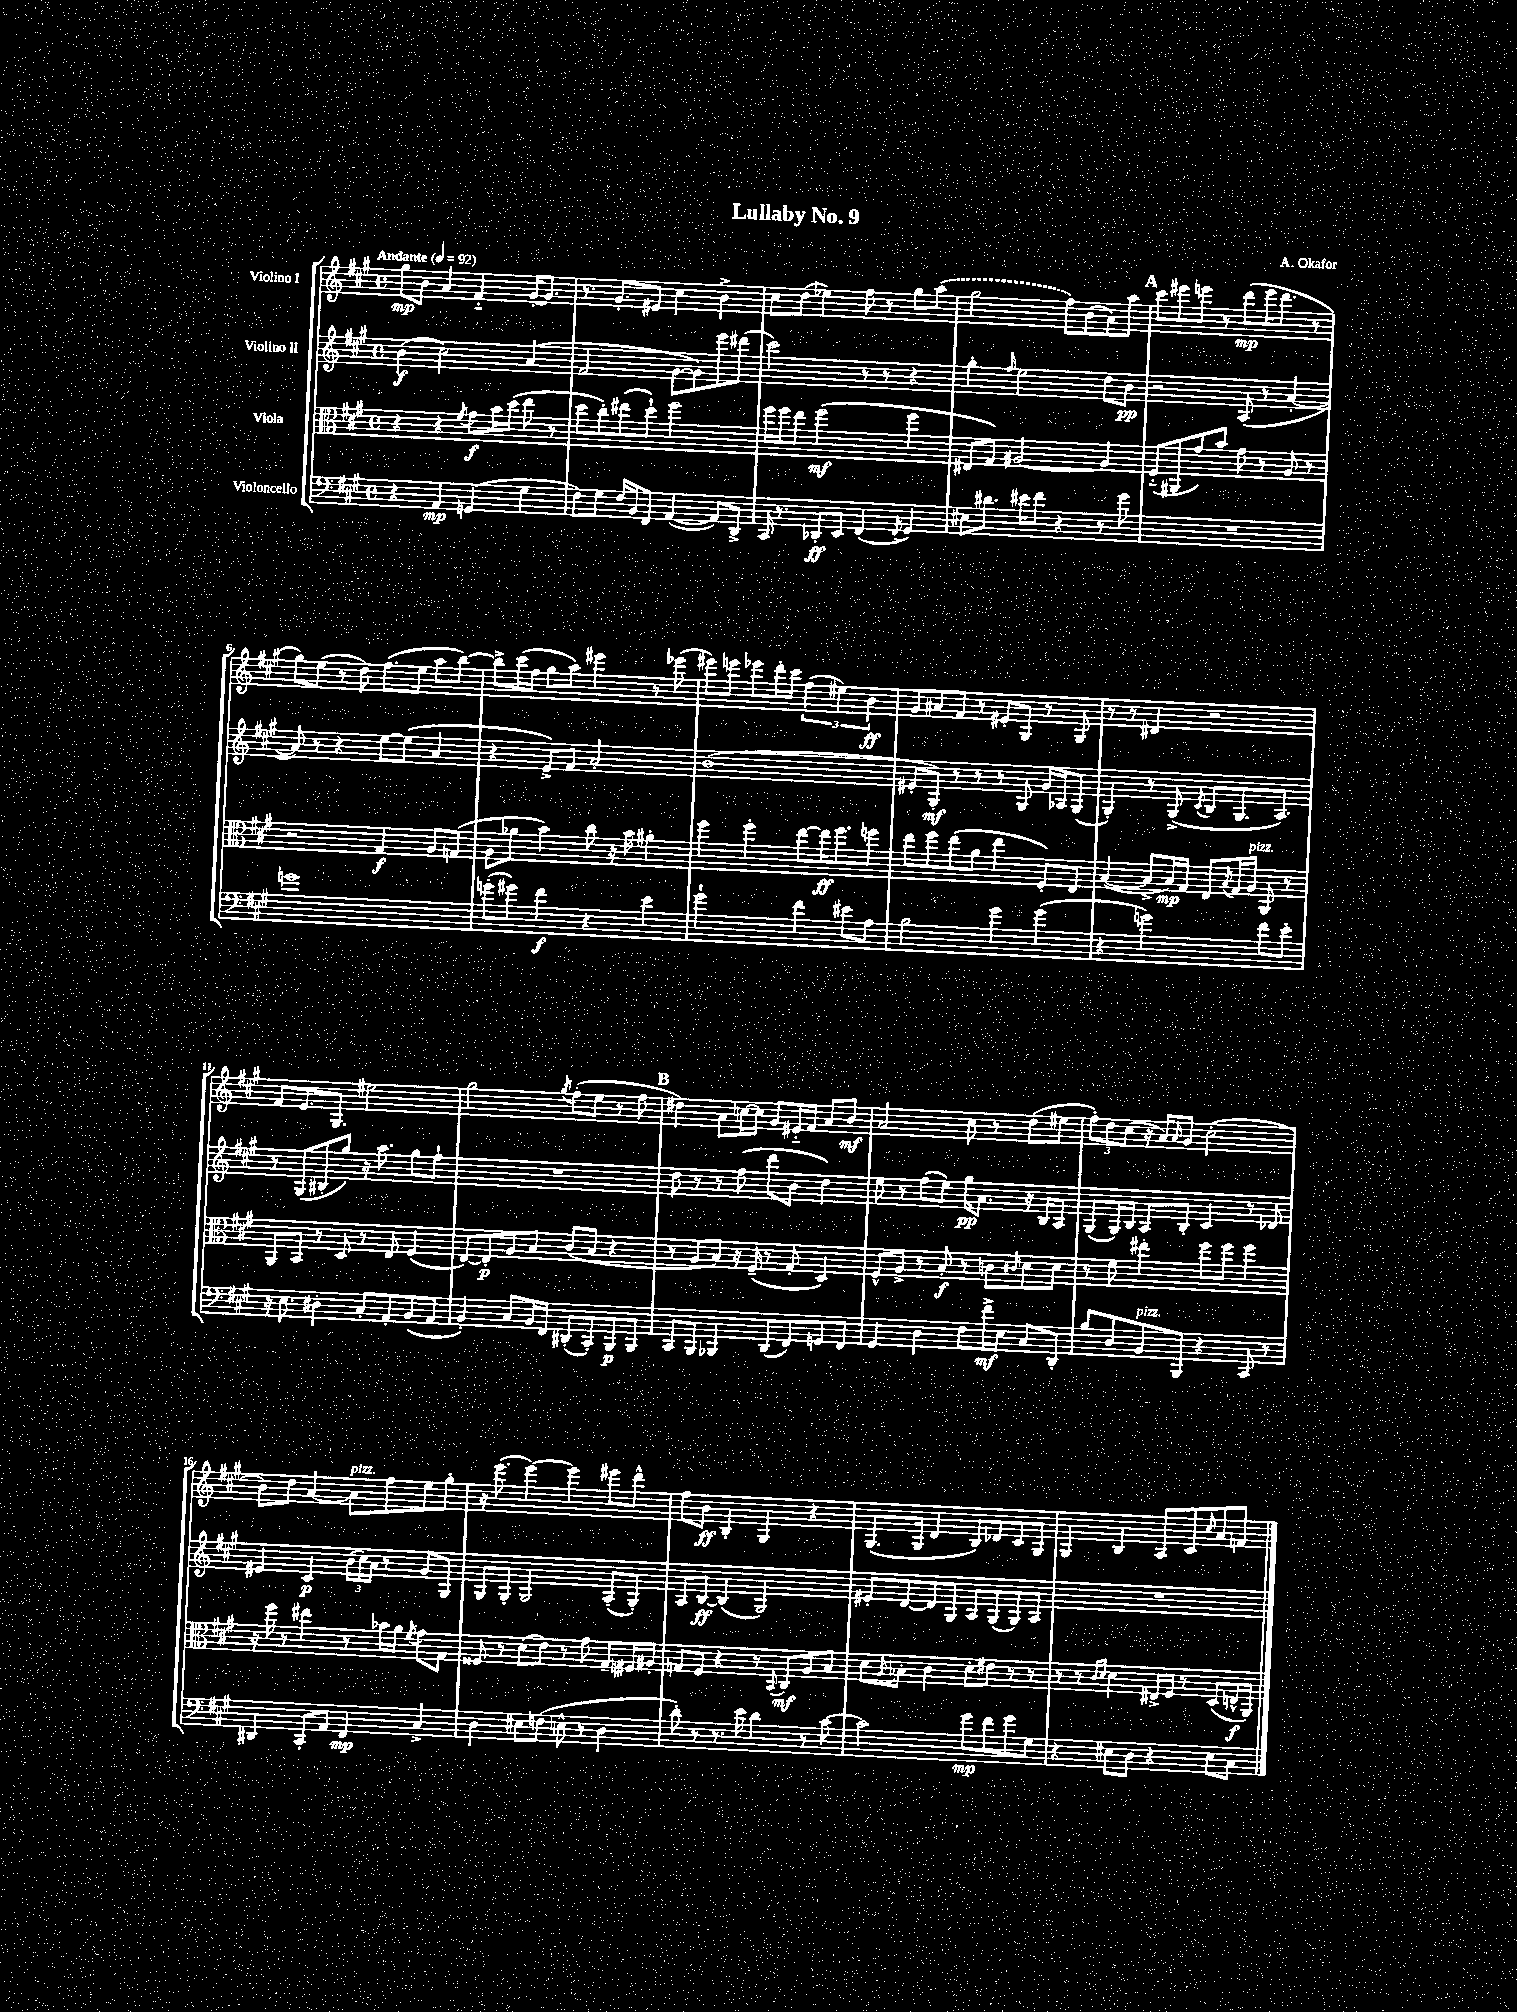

**kern	**kern	**kern	**kern
*staff4	*staff3	*staff2	*staff1
*clefF4	*clefC3	*clefG2	*clefG2
*k[f#c#g#]	*k[f#c#g#]	*k[f#c#g#]	*k[f#c#g#]
*M4/4	*M4/4	*M4/4	*M4/4
*met(c)	*met(c)	*met(c)	*met(c)
*MM92	*MM92	*MM92	*MM92
4r	4r	(4b\	8gg#\L
.	.	.	8b\J
4AA/	4r	2cc#\)	4a/
.	8qf#/	.	.
(4GG/	8g#\L	.	4f#'~/
.	16b\L	.	.
.	(16dd\JJ	.	.
4G#\	8ee\	(4a/	[16g#'/LK
.	.	.	8.g#/]J
.	8r	.	.
=	=	=	=
8F#\L)	8dd\L	2f#/	8.r
8G#\J	8cc#'\)	.	.
.	.	.	8.g#'/L
16F#/LL	(8ee#\	.	.
16BB/J	.	.	.
8FF#/J	8dd`\J)	.	8e#/J
([4AA/	2ff#\	[8g#\L	4cc#\
.	.	8g#\])	.
8AA/]L)	.	8eee\	4b^\
8DD^/J	.	(8ddd#\J	.
=	=	=	=
16CC#/	16ff#\LL	2ccc#\)	8cc#\L
8.r	16ff#\J	.	.
.	8ee\J	.	(8dd\J
8DD-'/L	(2ff#\	.	4ee-\)
8EE/J	.	.	.
(4FF#/	.	8r	8ff#\
.	.	8r	8r
8qFF#/	.	.	.
4GG#/)	4ff#\	4r	8gg#\L
.	.	.	(8aa\J
=	=	=	=
8E#\L	8E#/L	4gg#'\	2gg#\
8.d#\J	8G#/J)	.	.
.	.	16qqff#/	.
.	[2A#/	2ee\	.
16e#\LK	.	.	.
8f#\J	.	.	.
4r	.	.	8ff#\L)
.	.	.	(8b\
8r	4A#/]	8dd\L	8a\)
8g#\	.	8b\J	8aa\J
=	=	=	=
1r	(8F#'~/L	2r	8ccc#\L
.	8AA#/	.	8eee#\
.	8g#/)	.	8eee\J
.	8b/J	.	8r
.	8g#\	(8A/	(8ddd\L
.	8r	8r	16eee\K
.	.	.	8.ddd\J
.	8A/	[4a'/	.
.	8r	.	8r
=	=	=	=
1g	2r	8a/])	8gg#\L)
.	.	8r	(8ee\J
.	.	4r	8r
.	.	.	8dd\)
.	4G#/	[8ee\L	(8.ff#\L
.	.	(8ee\]J	.
.	.	.	16ee\Jk
.	8A/L	4a/	8aa\L
.	(8G/J	.	[8bb\J)
=	=	=	=
(8g'\L	8A\L	4r	8bb^\]L
8g#\J)	8a-\J	.	(16ccc#\L
.	.	.	16ff#\JJ
4f#\	4b\)	8e^/L)	8gg#\L
.	.	8f#/J	8aa\J)
4r	8cc#\	2a'/	4eee#\
.	16r	.	.
.	16b\	.	.
4e\	4a#'\	.	8r
.	.	.	(8eee-\
=	=	=	=
2g#`\	4ff#\	(1b	8eee#\L)
.	.	.	8eee\J
.	4ff#'\	.	8eee-\L
.	.	.	16ddd'\L
.	.	.	16ccc#\JJ
4f#\	[8ee\L	.	(6ff#\
.	16ee\]K	.	.
.	.	.	6ee#\)
.	8.ff#\	.	.
8e#\L	.	.	.
.	.	.	6b\
8A\J	8ff\J	.	.
=	=	=	=
2B\	8ee\L	8e#'/L	8g#/L
.	8ff#\	8G#'/J)	8a#/
.	(8ee\	8r	8f#/J
.	8a\J	8r	8r
4g#\	4ee\	8r	8e#'/L
.	.	8G#/	8G#/J
(4g#\	8F#'/L)	16g#/LL	8r
.	.	16A-/J	.
.	8E/J	(8G#/J	8G#/
=	=	=	=
4r	([4B/	4G#'/)	8r
.	.	.	8r
2g\)	8B^/]L	8r	4d#/
.	16B/L)	(8G#^/	.
.	16G#/JJ	.	.
.	.	8qc#/	.
.	8E/L	8B/L	2r
.	8qB/	.	.
.	16G#/L	8.G#/	.
.	16A/JJ	.	.
8f#\L	8AA/	.	.
.	.	8.A/J)	.
8e'\J	8r	.	.
=	=	=	=
16r	8AA/L	8r	8f#/L
8.E\	.	.	.
.	8BB/J	(8G#/L	8.e/
4D#'\	8r	8B#'/	.
.	.	.	8.G#/J
.	8D/	8gg#/J)	.
8C#'/L	8r	16r	2ee#\
.	.	8.aa\	.
8AA'/	8E/	.	.
(8BB/	(4F#/	8gg#\L	.
8AA/J	.	8ff#`\J	.
=	=	=	=
4BB'/)	[8E/L)	1r	2gg#\
.	8E'/]	.	.
8C#/L	8A/	.	.
16BB/L	8B/J	.	.
16FF#/JJ	.	.	.
.	.	.	8qgg#/
(8DD#'/L	(8c#/L	.	(8ff#'\L
8CC#'/)	8B/J	.	8ee\J
8BBB/	4r	.	8r
8BBB/J	.	.	8ff#\
=	=	=	=
8CC#/L	8r	8dd\	4dd#\)
8BBB/J	8A/L	8r	.
4BBB-/	8B/J)	8r	8a\L
.	16r	(8ff#\	[16cc\L
.	(16F#~/	.	16cc\]JJ
(8DD/L	8r	8ddd\L	8g#/L
8FF#/)	8G#'/	8b\J	16e#'~/L
.	.	.	16f#/JJ
8GG/	4D/)	4dd\)	8a/L
8FF#/J	.	.	8b/J
=	=	=	=
4GG#/	8F#^^/L	8ee\	2a/
.	8A^/J	8r	.
4D\	8r	(8ff#\L	.
.	8B'/	8ee\J)	.
8F#\L	8r	16gg#\LK	8cc#\
.	.	8.a\J	.
16f#^\L	8c\L	.	8r
16E\JJ	.	.	.
.	16qqc#/	.	.
8C#/L	8d\	16r	(8dd\L
.	.	16B/LK	.
8DD'/J	8d\J	8A/J	8ee#\J
=	=	=	=
8B/L	8r	(8G#/L	12ff#'\L)
.	.	.	12dd\
8D/	8f#\	16G#/L)	.
.	.	.	(12cc#\J
.	.	16B/JJ	.
8BB/	4ee#'\	8A/L	16r
.	.	.	16a/LK)
.	.	.	16qqa/
8BBB/J	.	8B'/J	8g#/J
4r	8ff#\L	4c#/	(2cc#'\
.	8ff#\J	.	.
8CC#/	4ff#\	8r	.
8r	.	8d-/	.
=	=	=	=
4DD#/	16r	4e#/	8b\L)
.	16ff#\	.	.
.	8r	.	8dd\J
8CC#'/L	4ee#\	4c#/	[4a/
8AA/J	.	.	.
4FF#/	8r	(24b\LL	8a\]L
.	.	24cc#\)	.
.	.	24a\JJ	.
.	16b-\LL	8r	8ff#\
.	16a\JJ	.	.
.	8qf#/	.	.
4C#^/	8g#\L	8g#/L	8ee\
.	8G#\J	8G#/J	8gg#'\J
=	=	=	=
4D\	8F##/	8G#/L	16r
.	.	.	(8.eee\
.	8r	8G#'/J	.
8E#\L	(8d\L	2G#/	[4eee\)
(8F\J	8e\J)	.	.
8E^^\	8r	.	4eee\]
8r	8g#\	.	.
4D\	8G#~/L	(8A'/L	8eee#\L
.	16F#/L	8G#'/J)	8ddd^^\J
.	16A#'/JJ	.	.
=	=	=	=
8d'\)	8G/L	8A/L	8ff#\L
8r	8F#/J	[8B/J	8b\J
8.r	4r	(4B/]	4B'/
16e\	.	.	.
4d\	8r	2G#/)	4G#/
.	8qqBB/	.	.
.	8C#/L	.	.
8r	8A/	.	4r
[8c#\	8B/J	.	.
=	=	=	=
2c#\]	8d\L	8e#'/L	(8.G#/L
.	8qA/	.	.
.	8B-'\J	[8d/	.
.	.	.	16G#/Jk
.	4c#\	8d/]	4d/
.	.	8G#/J	.
8g#\L	8d'\L	8A/L	8B/L)
8f#\	8e#\J	(8G#/	8d-/
8g#\	8r	8G#/)	8c#/
8G#\J	8r	8A/J	8G#/J
=	=	=	=
4r	8r	1r	4G#/
.	8r	.	.
.	16qqc#/LL	.	.
.	16qqd/JJ	.	.
8E#\L	4d\	.	4B/
8D\J	.	.	.
4r	16E#^/LL	.	8A/L
.	16F#/JJ	.	.
.	8r	.	8c#/
.	.	.	16qqcc#/
8E#\L	(8D/L	.	8a/
8C#\J	16E^^/L	.	8f/J
.	16AA/JJ)	.	.
==	==	==	==
*-	*-	*-	*-
